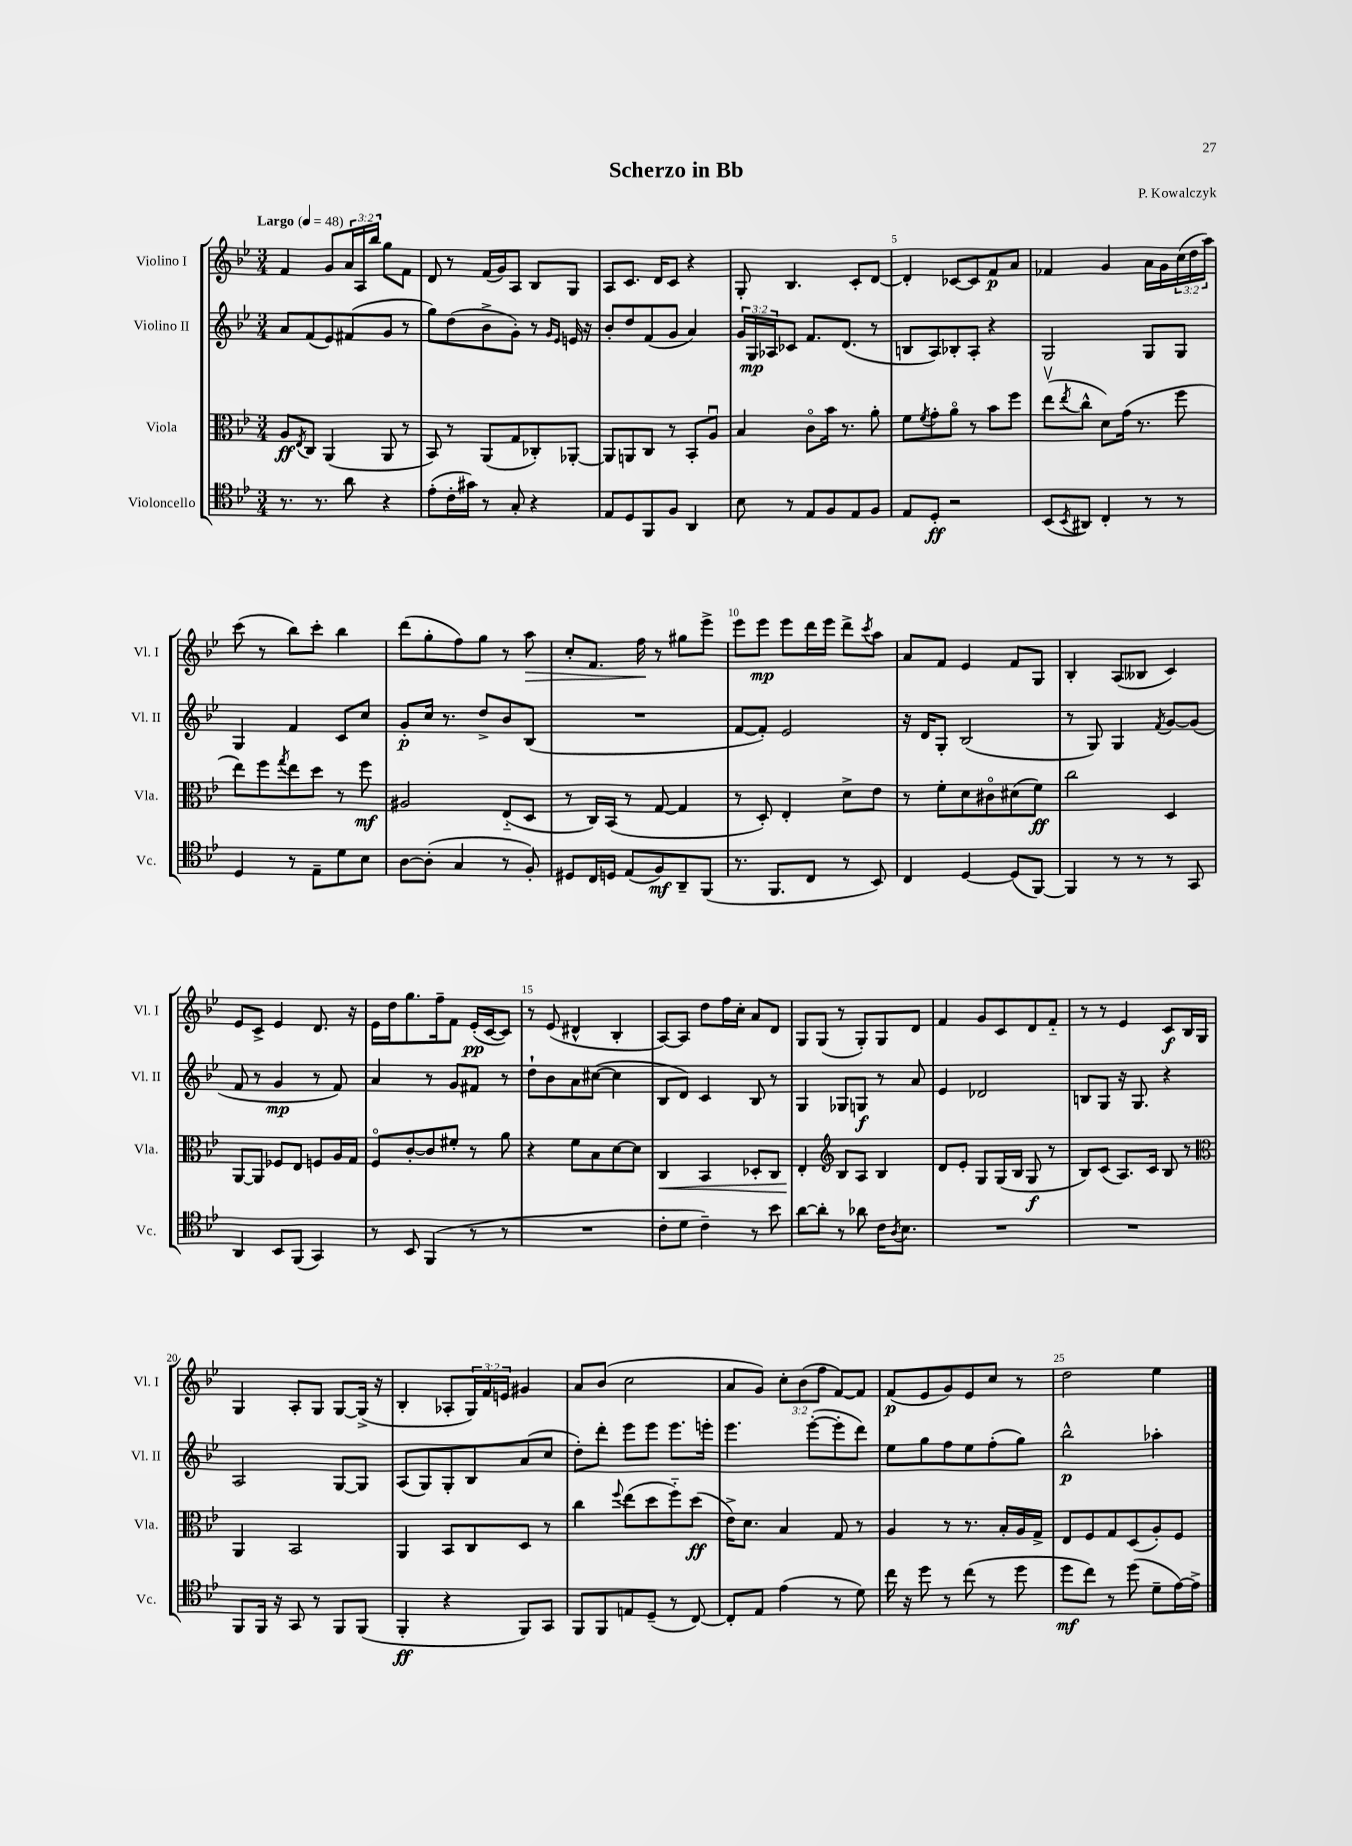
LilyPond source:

\header { title = "Scherzo in Bb" composer = "P. Kowalczyk" }
<<
\new StaffGroup <<
\new Staff = "s0" \with { instrumentName = "Violino I" shortInstrumentName = "Vl. I" } {
    \clef treble \key bes \major \numericTimeSignature \time 3/4 \override Staff.TupletNumber.text = #tuplet-number::calc-fraction-text \tempo "Largo" 4 = 48
    f'4 g'8 \tuplet 3/2 { a'16 a16 bes''16 } g''8 f'8 |
    d'8 r8 f'16( g'16) a8 bes8 g8 |
    a8 c'8. d'16 c'8 r4 |
    g8-. bes4. c'8-. d'8~ |
    d'4-. ces'8~ ces'8 f'8\p a'8 |
    fes'4 g'4 a'16 g'16 \tuplet 3/2 { c''16( d''16 a''16) } |
    c'''8( r8 bes''8) c'''8-. bes''4 |
    d'''8( g''8-. f''8) g''8 r8 a''8\> |
    c''8-. f'8. f''16\! r8 gis''8 ees'''8-> |
    ees'''8 ees'''8\mp ees'''8 d'''16 ees'''16 d'''8-> \acciaccatura { c'''8 } a''8 |
    a'8 f'8 ees'4 f'8 g8 |
    bes4-. a8( beses8 c'4) |
    ees'8 c'8-> ees'4 d'8. r16 |
    ees'16 d''16 g''8. f''16-- f'8 ees'16-.\pp( c'16~ c'8) |
    r8 ees'8( dis'4-^ bes4-. |
    a8~) a8 d''8 f''16 c''16-. a'8 d'8 |
    g8 g8( r8 g8-.) g8 d'8 |
    f'4 g'8 c'8 d'8 f'8-_ |
    r8 r8 ees'4 c'8\f bes16 g16 |
    g4 a8-. g8 g8~ g16->( r16 |
    bes4-. aes8-. \tuplet 3/2 { g16) f'16 e'16 } gis'4 |
    a'8 bes'8( c''2 |
    a'8 g'8) \tuplet 3/2 { c''8-. bes'8( f''8 } f'8~) f'8 |
    f'8\p( ees'8 g'8) ees'8 c''8 r8 |
    d''2 ees''4 \bar "|." |
}
\new Staff = "s1" \with { instrumentName = "Violino II" shortInstrumentName = "Vl. II" } {
    \clef treble \key bes \major \numericTimeSignature \time 3/4 \override Staff.TupletNumber.text = #tuplet-number::calc-fraction-text
    a'8 f'8( ees'8) fis'8( g'8 r8 |
    g''8) d''8( bes'8-> g'8-.) r8 \grace { g'16 ees'16 } e'16 r16 |
    bes'8-. d''8 f'8( g'8 a'4) |
    \tuplet 3/2 { g'16 g16\mp aes16 } ces'8 f'8. d'8.( r8 |
    b8 a8) bes8-. a8-. r4 |
    g2 g8 g8 |
    g4 f'4 c'8 c''8 |
    g'8-.\p c''16 r8. d''8-> bes'8 bes8( |
    R2. |
    f'8~ f'8-.) ees'2 |
    r16 d'16 g8-. bes2( |
    r8 g8) g4 \acciaccatura { f'8 } g'8~ g'8( |
    f'8 r8 g'4\mp r8 f'8) |
    a'4 r8 g'8 fis'8 r8 |
    d''8-! bes'8 a'8 cis''8~( cis''4 |
    bes8 d'8) c'4 bes8 r8 |
    g4 ges8 g8\f r8 a'8 |
    ees'4 des'2 |
    b8 g8 r16 g8. r4 |
    a2 g8~ g8 |
    a8( g8) g8-. bes8 a'8( c''8 |
    d''8-.) d'''8-. ees'''8 ees'''8 ees'''8. e'''16-. |
    ees'''4. ees'''8~-.( ees'''8-. d'''8) |
    ees''8 g''8 f''8 ees''8 f''8-.( g''8) |
    bes''2-^\p aes''4-. \bar "|." |
}
\new Staff = "s2" \with { instrumentName = "Viola" shortInstrumentName = "Vla." } {
    \clef alto \key bes \major \numericTimeSignature \time 3/4
    a8\ff \acciaccatura { ees8 } c8 a,4( a,8 r8 |
    bes,8) r8 a,8( g8 ces8-.) aes,8~-. |
    aes,8 a,8 c8 r8 bes,8-. a8\downbow |
    bes4 c'8\flageolet bes'16 r8. a'8-. |
    f'8 \acciaccatura { f'8 } g'8-. a'8\flageolet r8 bes'8 f''8 |
    ees''8\upbow( \acciaccatura { ees''8 } c''8-^ d'8) g'16( r8. f''8 |
    ees''8) f''8 \acciaccatura { g''8 } ees''8 d''8 r8 f''8\mf |
    ais2 ees8-_( d8 |
    r8 c16) bes,16( r8 g8~ g4 |
    r8 d8-.) ees4-. d'8-> ees'8 |
    r8 f'8-. d'8 cis'8\flageolet dis'8( f'8\ff) |
    c''2 d4 |
    a,8~ a,8 fes8 ees8 f8 a16 g16 |
    f8\flageolet c'8~-. c'8 fis'8-. r8 a'8 |
    r4 f'8 bes8 d'8~ d'8 |
    c4\< bes,4 des8-. c8 |
    ees4-.\! \clef treble bes8 a8 bes4 |
    d'8 ees'8-. g8 g16( bes16 g8\f r8 |
    bes8) c'8( a8.) c'16 bes8 r8 |
    \clef alto a,4 bes,2 |
    a,4 bes,8 c8 d8 r8 |
    c''4 \appoggiatura { f''8 } ees''8( d''8 f''8-_) d''8\ff( |
    ees'16->) d'8. bes4 g8 r8 |
    a4 r8 r8. bes16-. a16 g16-> |
    ees8 f8 g8 d8( a8-.) f8 \bar "|." |
}
\new Staff = "s3" \with { instrumentName = "Violoncello" shortInstrumentName = "Vc." } {
    \clef tenor \key bes \major \numericTimeSignature \time 3/4
    r8. r8. a'8 r4 |
    ees'8-.( c'16-. gis'16) r8 g8-. r4 |
    ees8 d8 f,8 f8 a,4 |
    bes8 r8 ees8 f8 ees8 f8 |
    ees8 d8-.\ff r2 |
    bes,8( \acciaccatura { bes,8 } ais,8) c4-. r8 r8 |
    d4 r8 ees8-- d'8 bes8 |
    a8~ a8-.( g4 r8 f8-.) |
    dis8 c16 d16 ees8( f8\mf) a,8-- f,8( |
    r8. f,8. c8 r8 bes,8) |
    c4 d4~ d8( f,8~) |
    f,4 r8 r8 r8 g,8 |
    a,4 bes,8 f,8( g,4) |
    r8 bes,8 f,4( r8 r8 |
    R2. |
    c'8-. d'8 c'4--) r8 bes'8 |
    a'8~ a'8-. r8 aes'8 c'16 \acciaccatura { a8 } bes8. |
    R2. |
    R2. |
    f,8 f,16 r16 g,8 r8 f,8 f,8( |
    f,4-.\ff r4 f,8) g,8 |
    f,8 f,8 e8 d8--( r8 c8~) |
    c8-. ees8 ees'4( r8 d'8) |
    c''16 r16 d''8 r8 c''8( r8 d''8 |
    d''8\mf c''8) r8 d''8( d'8-- ees'16~) ees'16-> \bar "|." |
}
>>
>>
\layout { \context { \Score \override BarNumber.break-visibility = ##(#f #t #t) barNumberVisibility = #(every-nth-bar-number-visible 5) } }
